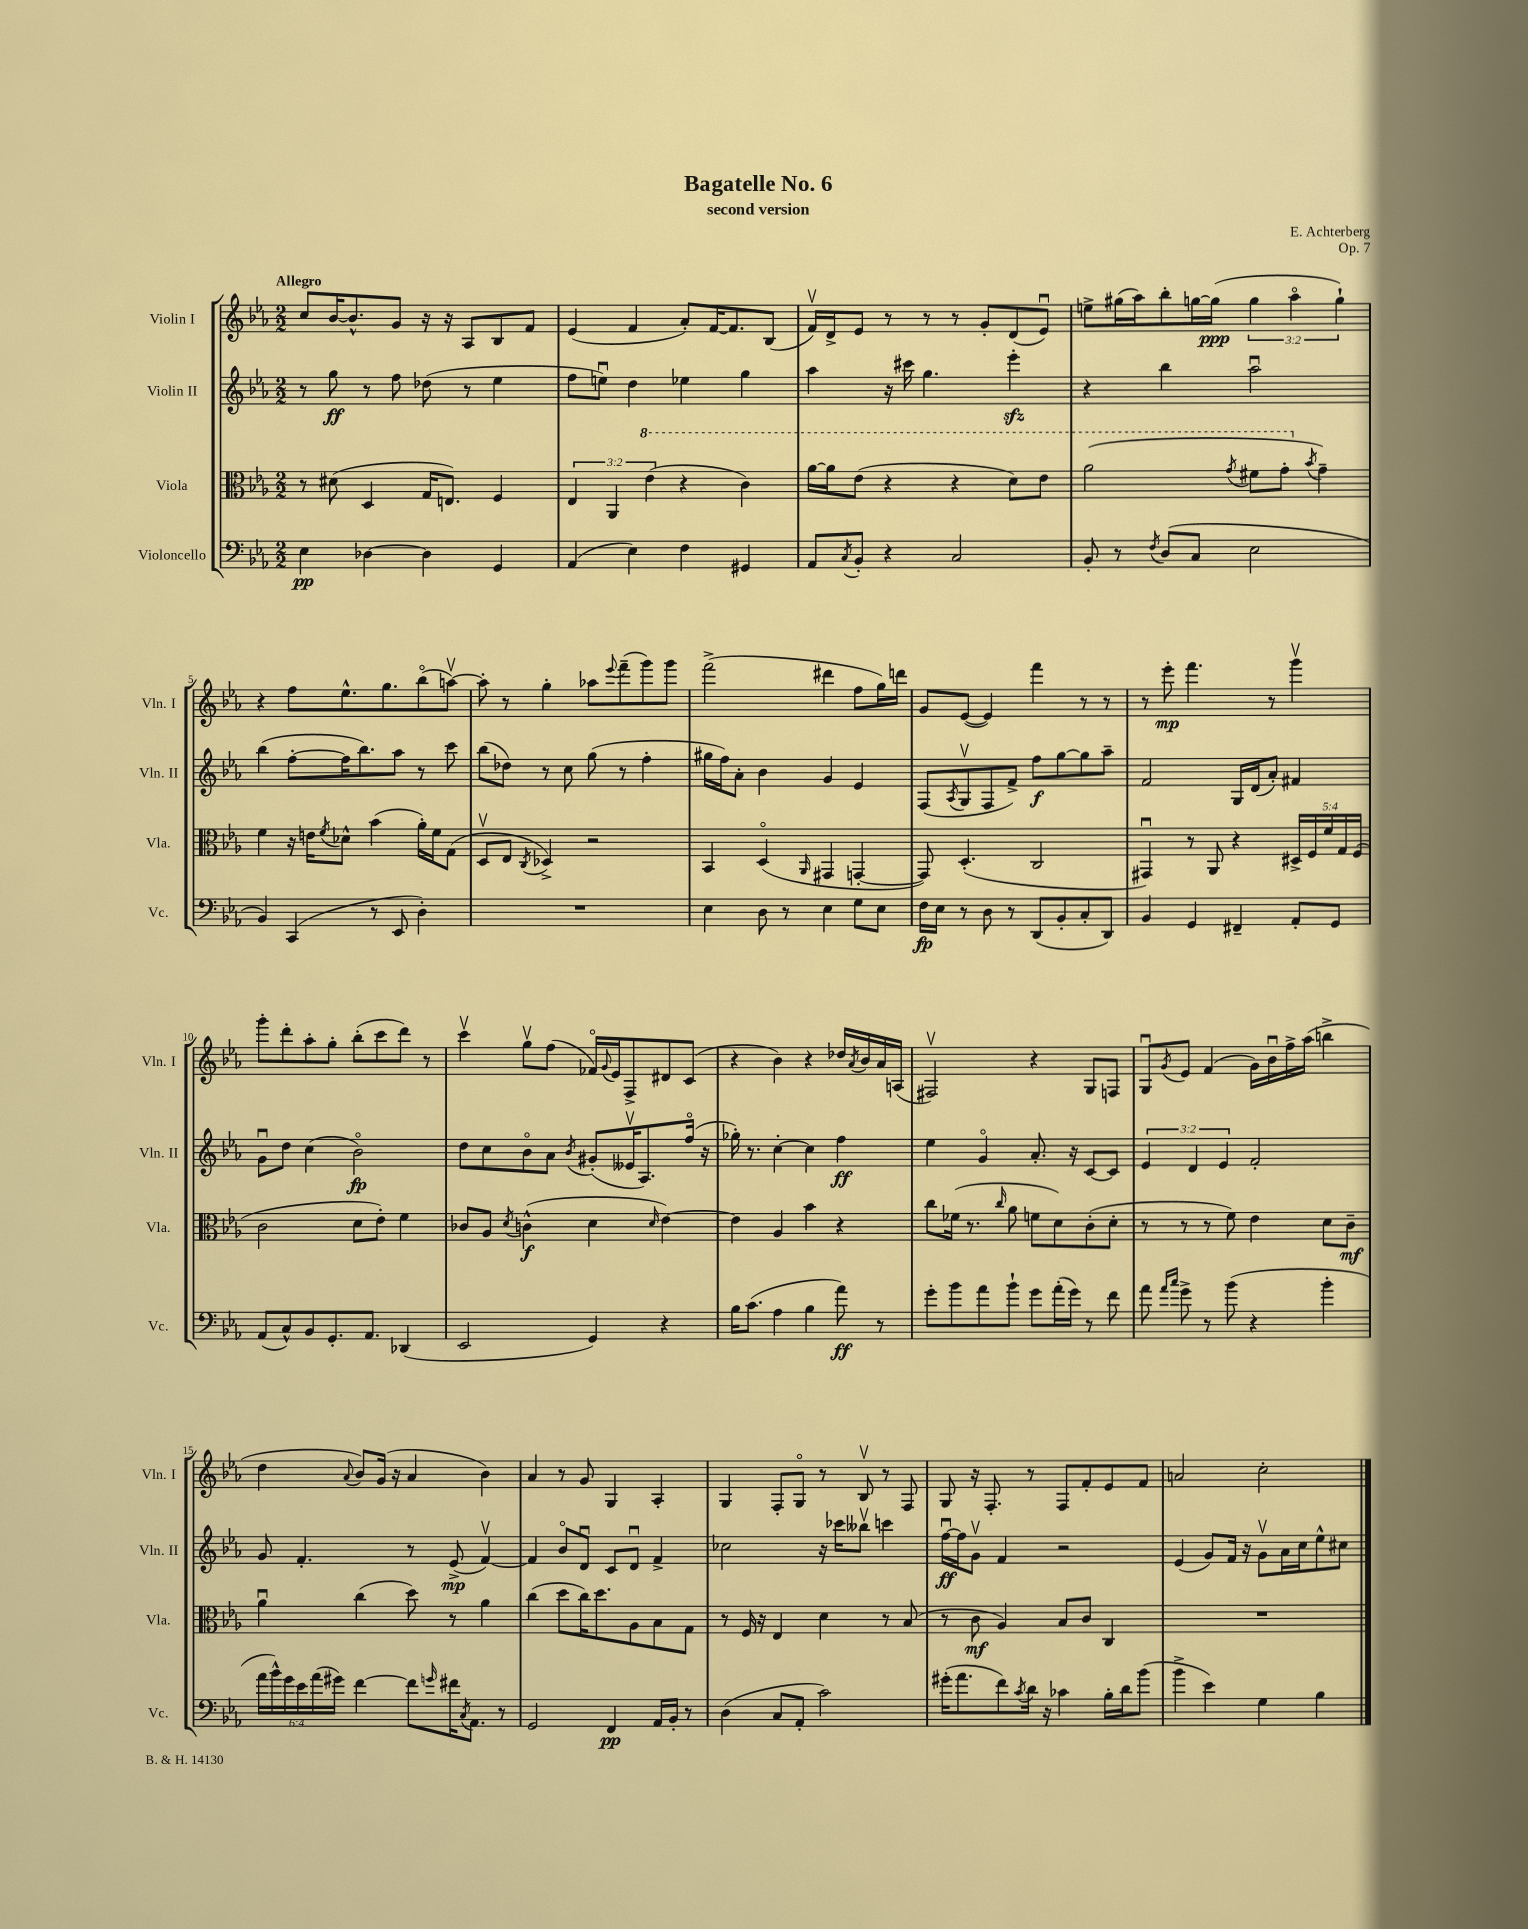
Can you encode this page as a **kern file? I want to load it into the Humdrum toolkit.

**kern	**kern	**kern	**kern
*staff4	*staff3	*staff2	*staff1
*clefF4	*clefC3	*clefG2	*clefG2
*k[b-e-a-]	*k[b-e-a-]	*k[b-e-a-]	*k[b-e-a-]
*M2/2	*M2/2	*M2/2	*M2/2
4E-\	8r	8r	8cc/L
.	(8d#\	8gg\	[16b-/K
.	.	.	8.b-^^/]
[4D-\	4D/	8r	.
.	.	8ff\	8g/J
4D-\]	16G/LK	(8dd-\	16r
.	8.E/J)	.	16r
.	.	8r	8A-/L
4GG/	4F/	4ee-\	8B-/
.	.	.	8f/J
=	=	=	=
(4AA-/	6E-/	8ff\L	(4e-/
.	.	8eeu\J)	.
.	6AA-/	.	.
4E-\)	.	4dd\	4f/
.	(6ee-\	.	.
4F\	4r	4ee-\	8a-'/L)
.	.	.	[16f/K
.	.	.	8.f/]
4GG#/	4cc\)	4gg\	.
.	.	.	(8B-/J
=	=	=	=
8AA-/L	[16aa-\LL	4aa-\	16fv/LL)
.	16aa-\]J	.	16d^/J
8qC/	.	.	.
8BB-'/J	(8ee-\J	.	8e-/J
4r	4r	16r	8r
.	.	16ccc#\	.
.	.	4.gg\	8r
2C/	4r	.	8r
.	.	.	8g'/L
.	8dd\L)	4eee-'\	(8d/
.	8ee-\J	.	8e-u/J)
=	=	=	=
8BB-'/	(2aa-\	4r	8ee^\L
8r	.	.	(16gg#\L
.	.	.	16aa-\J)
8qF/	.	.	.
(8D/L	.	4bb-\	8bb-'\
8C/J	.	.	[16gg\L
.	.	.	(16gg\]JJ
.	8qgg/	.	.
2E-\	8ff#\L	2aa-u\	6gg\
.	8gg'\J	.	.
.	.	.	6aa-o\
.	8qb-/	.	.
.	4g~\)	.	.
.	.	.	6gg`\)
=	=	=	=
4BB-/)	4f\	(4bb-\	4r
(4CC/	16r	[8ff'\L	8ff\L
.	16e\LK	.	.
.	8qf/	.	.
.	8d-^^\J	16ff\]K	8.ee-^^\
.	.	8.bb-\)	.
8r	(4b-\	.	.
.	.	.	8.gg\
8EE-/	.	8aa-\J	.
4D'\)	16a-'\LL)	8r	(8bb-o\
.	16f\J	.	.
.	(8G\J	8ccc\	[8aav\J)
=	=	=	=
1r	8Dv/L	(8bb-\L	8aa'\]
.	8E-/J	8dd-\J)	8r
.	8qC/	.	.
.	4D-^/)	8r	4gg'\
.	.	8cc\	.
.	2r	(8gg\	8aa-\L
.	.	.	8qqeee-/
.	.	8r	(8fff~\
.	.	4ff'\	8ggg\)
.	.	.	8ggg\J
=	=	=	=
4E-\	4BB-/	16gg#\LL	(2fff^\
.	.	16ff\J)	.
.	.	8a-'\J	.
8D\	(4Do/	4b-\	.
8r	.	.	.
.	16qqAA-/	.	.
4E-\	4GG#/	4g/	4ddd#\
8G\L	[4GG'/	4e-/	8ff\L
8E-\J	.	.	16gg\L)
.	.	.	16ddd\JJ
=	=	=	=
16F\LL	8GG/])	(8F/L	8g/L
16E-\JJ	.	.	.
.	.	8qA-/	.
8r	(4.D'/	8Gv/	([8e-/J
8D\	.	8F/	4e-/])
8r	.	8f^/J)	.
(8DD/L	2C/	8ff\L	4fff\
8BB-'/	.	[8gg\	.
8C'/	.	8gg\]	8r
8DD/J)	.	8aa-~\J	8r
=	=	=	=
4BB-/	4GG#u/)	2f/	8r
.	.	.	8eee-'\
4GG/	8r	.	4.fff\
.	8AA-/	.	.
4FF#~/	4r	16G/LL	.
.	.	(16d/J	.
.	.	8a-'/J)	8r
8AA-'/L	20D#^/LL	4f#/	4gggv\
.	20F/	.	.
.	20f/	.	.
8GG/J	.	.	.
.	20G/	.	.
.	(20F/JJ	.	.
=	=	=	=
(8AA-/L	2c\	8gu\L	8ggg'\L
8C^^/)	.	8dd\J	8ddd'\
8BB-/	.	(4cc\	8aa-'\
8.GG'/	.	.	8gg'\J
.	8d\L	2b-o\)	(8bb-'\L
8.AA-/J	.	.	.
.	8e-'\J)	.	8ccc\
(4DD-/	4f\	.	8ddd\J)
.	.	.	8r
=	=	=	=
2EE-/	8c-/L	8dd\L	4cccv\
.	8A-/J	8cc\	.
.	8qd/	.	.
.	(4c^^\	8b-o\	8ggv\L
.	.	8a-\J	(8ff\J
.	.	8qb-/	.
4GG/)	4d\	(8g#'/L	16f-o/LL)
.	.	.	8qqg/
.	.	.	16e-/J
.	.	16e--v/K	8F^/
.	.	8.A-/)	.
.	16qqd/	.	.
4r	[4e-\)	.	8d#/
.	.	(16ffo/Jk	(8c/J
.	.	16r	.
=	=	=	=
16B-\LK	4e-\]	16gg-'\)	4r
(8.c\J	.	8.r	.
4A-\	4A-/	[4cc'\	4b-\)
4B-\	4b-\	4cc\]	4r
8a-\)	4r	4ff\	16dd-/LL
.	.	.	8qa-/
.	.	.	16b-/
8r	.	.	16a-/
.	.	.	(16A/JJ
=	=	=	=
8g'\L	8cc\L	4ee-\	2F#v/)
8b-\	(16f-\Jk	.	.
.	8.r	.	.
8a-\	.	4go/	.
.	16qqcc/	.	.
8b-`\J	8a-\	.	.
8g\L	8f\L	8.a-'/	4r
(16a-'\L	8d\)	.	.
16g\JJ)	.	16r	.
8r	(8c'\	[8c/L	8G/L
8f\	8d'\J	8c/]J	8F/J
=	=	=	=
8a-\	8r	6e-/	8Gu/L
16qqa-/LL	.	.	.
16qqcc/JJ	.	.	8qg/
8g^\	8r	.	8e-/J
.	.	6d/	.
8r	8r	.	(4f/
.	.	6e-/	.
(8b-\	8f\)	.	.
4r	4e-\	2f'/	16g\LL)
.	.	.	16b-u\
.	.	.	16ff^\
.	.	.	(16aa-\JJ
4b-'\	8d\L	.	4bb^\
.	8c~\J	.	.
=	=	=	=
24a-\LL	4a-u\	8g/	4dd\
24b-^^\)	.	.	.
24g\	.	.	.
24e-\	.	4.f'/	.
(24a-\	.	.	.
24g#\JJ)	.	.	.
.	.	.	8qqa-/
[4f\	(4cc\	.	8b-/L)
.	.	.	(16g/Jk
.	.	.	16r
8f\]L	8dd\)	8r	4a-/
16qqg/	.	.	.
16f#\K	8r	(8e-^/	.
8qC/	.	.	.
8.AA-\J	.	.	.
.	4a-\	[4fv/)	4b-\)
8r	.	.	.
=	=	=	=
2GG/	(4cc\	4f/]	4a-/
.	8dd\L	8b-o/L	8r
.	16cc\K)	8du/J	8g/
.	8.dd\	.	.
4FF/	.	8c/L	4G/
.	8A-\	8du/J	.
16AA-/LL	8B-\	4f^/	4A-'/
16BB-'/JJ	.	.	.
8r	8G\J	.	.
=	=	=	=
(4D\	8r	2cc-\	4G/
.	16F/	.	.
.	16r	.	.
8C/L	4E-/	.	8F'/L
8AA-'/J	.	.	8Go/J
2c\)	4d\	16r	8r
.	.	16ccc-\LK	.
.	.	8bb--v\J	8B-v/
.	8r	4ccc\	8r
.	(8B-/	.	8F/
=	=	=	=
(16g#'\LK	8r	[16ffu\LL	8G/
8.a-\	.	16ff\]J	.
.	8c\	8gv\J	16r
.	.	.	8.F'/
8f\)	4A-/)	4f/	.
8qc/	.	.	.
16d\Jk	.	.	8r
16r	.	.	.
4c-\	8B-/L	2r	8F/L
.	8c/J	.	8f'/
16B-'\LL	4C/	.	8e-/
16d\J	.	.	.
(8b-\J	.	.	8f/J
=	=	=	=
4b-^\	1r	(4e-/	2a/
4e-\)	.	8g/L)	.
.	.	16f/Jk	.
.	.	16r	.
4G\	.	8gv\L	2cc'\
.	.	16a-\L	.
.	.	16cc\J	.
4B-\	.	8ee-^^\	.
.	.	8cc#\J	.
==	==	==	==
*-	*-	*-	*-
